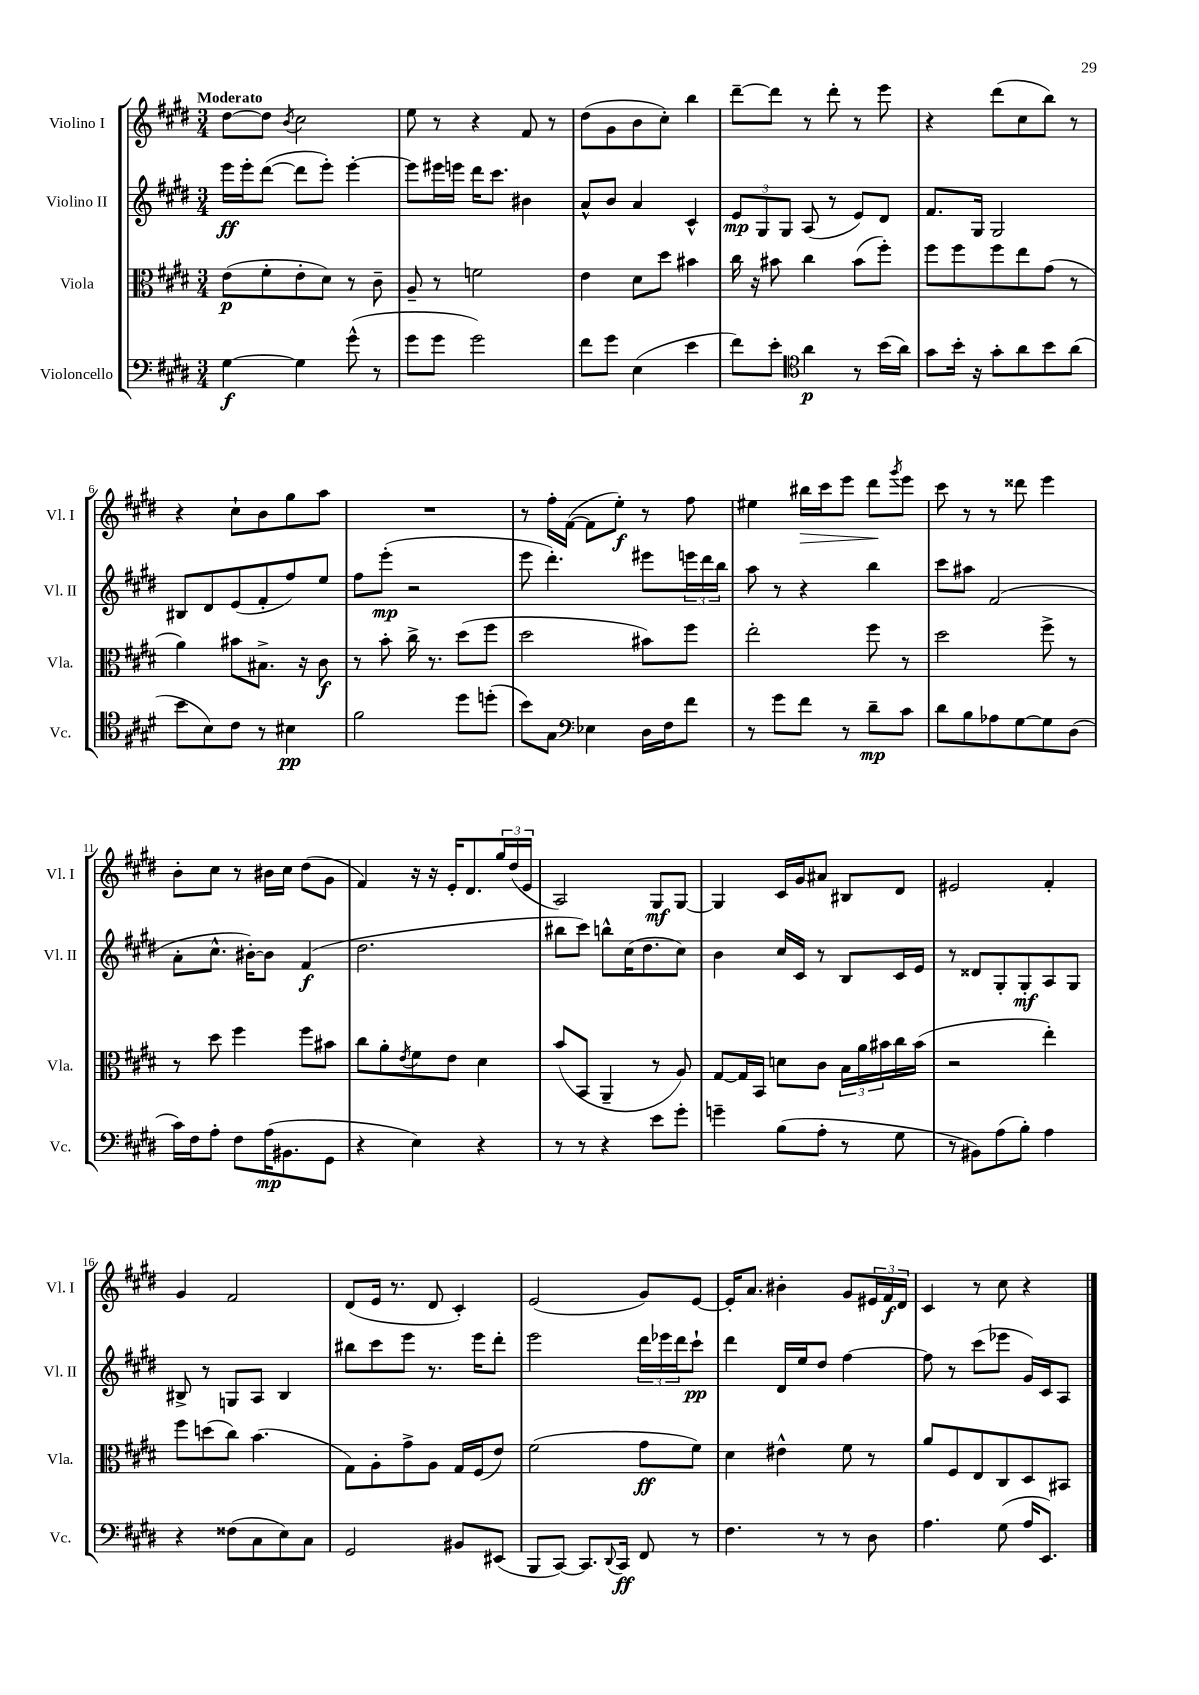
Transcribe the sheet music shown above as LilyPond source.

<<
\new StaffGroup <<
\new Staff = "s0" \with { instrumentName = "Violino I" shortInstrumentName = "Vl. I" } {
    \clef treble \key e \major \numericTimeSignature \time 3/4 \tempo "Moderato"
    dis''8~ dis''8 \acciaccatura { b'8 } cis''2 |
    e''8 r8 r4 fis'8 r8 |
    dis''8( gis'8 b'8 cis''8-.) b''4 |
    dis'''8~-- dis'''8 r8 dis'''8-. r8 e'''8 |
    r4 dis'''8( cis''8 b''8) r8 |
    r4 cis''8-! b'8 gis''8 a''8 |
    R2. |
    r8 fis''16-. fis'16~( fis'8 e''8-.\f) r8 fis''8 |
    eis''4 bis''16\> cis'''16 e'''8 dis'''8\! \acciaccatura { gis'''8 } e'''8 |
    cis'''8 r8 r8 disis'''8 e'''4 |
    b'8-. cis''8 r8 bis'16 cis''16 dis''8( gis'8 |
    fis'4) r16 r16 e'16-. dis'8. \tuplet 3/2 { gis''16 dis''16( e'16 } |
    a2) gis8\mf gis8~ |
    gis4 cis'16 gis'16 ais'8 bis8 dis'8 |
    eis'2 fis'4-. |
    gis'4 fis'2 |
    dis'8( e'16 r8. dis'8 cis'4-.) |
    e'2( gis'8) e'8~ |
    e'16-. a'8. bis'4-. gis'8 \tuplet 3/2 { eis'16 fis'16\f dis'16 } |
    cis'4 r8 cis''8 r4 \bar "|." |
}
\new Staff = "s1" \with { instrumentName = "Violino II" shortInstrumentName = "Vl. II" } {
    \clef treble \key e \major \numericTimeSignature \time 3/4
    e'''16\ff e'''16-. dis'''8~( dis'''8 e'''8-.) e'''4~-. |
    e'''8 eis'''16 e'''16 dis'''16 cis'''8. bis'4 |
    a'8-^ b'8 a'4 cis'4-^ |
    \tuplet 3/2 { e'8\mp gis8 gis8 } a8( r8 e'8) dis'8 |
    fis'8. gis16 gis2 |
    bis8 dis'8 e'8( fis'8-. fis''8) e''8 |
    fis''8 e'''8-.\mp( r2 |
    e'''8 dis'''4.-.) eis'''8 \tuplet 3/2 { e'''16 dis'''16 b''16 } |
    a''8 r8 r4 b''4 |
    cis'''8 ais''8 fis'2( |
    a'8-. cis''8.-^ bis'16~-.) bis'8 fis'4\f( |
    dis''2. |
    bis''8 cis'''8) b''8-^ cis''16( dis''8. cis''8) |
    b'4 cis''16 cis'16 r8 b8 cis'16 e'16 |
    r8 disis'8 gis8-. gis8-.\mf a8 gis8 |
    bis8-> r8 g8 a8 bis4 |
    bis''8 cis'''8 e'''8 r8. e'''16 dis'''8-. |
    e'''2 \tuplet 3/2 { dis'''16 ees'''16 dis'''16 } cis'''8-!\pp |
    dis'''4 dis'16 e''16 dis''8 fis''4~ |
    fis''8 r8 cis'''8( ees'''8 gis'16) cis'16 a8 \bar "|." |
}
\new Staff = "s2" \with { instrumentName = "Viola" shortInstrumentName = "Vla." } {
    \clef alto \key e \major \numericTimeSignature \time 3/4
    e'8\p( fis'8-. e'8-. dis'8) r8 cis'8-- |
    a8-- r8 f'2 |
    e'4 dis'8 dis''8 bis'4 |
    cis''16 r16 bis'8 cis''4 bis'8( fis''8-.) |
    fis''8 fis''8 fis''8 e''8 gis'8( r8 |
    a'4) bis'8 bis8.-> r16 cis'8\f |
    r8 b'8-. cis''16-> r8. dis''8( fis''8 |
    dis''2 bis'8) fis''8 |
    e''2-. fis''8 r8 |
    dis''2 fis''8-> r8 |
    r8 dis''8 fis''4 fis''8 bis'8 |
    cis''8 a'8-. \acciaccatura { e'8 } fis'8 e'8 dis'4 |
    b'8( b,8 a,4-- r8 a8) |
    gis8~ gis16 b,16 d'8 cis'8 \tuplet 3/2 { b16 a'16 bis'16 } cis''16 bis'16( |
    r2 e''4-.) |
    fis''8 d''8( cis''8) b'4.( |
    gis8) a8-. gis'8-> a8 gis16 fis16( e'8) |
    fis'2( gis'8\ff fis'8) |
    dis'4 eis'4-^ fis'8 r8 |
    a'8 fis8 e8 cis8 dis8 bis,8 \bar "|." |
}
\new Staff = "s3" \with { instrumentName = "Violoncello" shortInstrumentName = "Vc." } {
    \clef bass \key e \major \numericTimeSignature \time 3/4
    gis4~\f gis4 gis'8-^( r8 |
    gis'8 gis'8 gis'2) |
    fis'8 gis'8 e4( e'4 |
    fis'8) e'8-. \clef tenor a'4\p r8 b'16( a'16) |
    gis'8 b'16-. r16 gis'8-. a'8 b'8 a'8( |
    b'8 b8) cis'8 r8 bis4\pp |
    fis'2 dis''8 d''8-.( |
    b'8) gis8 \clef bass ees4 dis16 fis16 fis'8 |
    r8 gis'8 fis'8 r8 dis'8--\mp cis'8 |
    dis'8 b8 aes8 gis8~ gis8 dis8( |
    cis'16) fis16 a8-. fis8 a16\mp( bis,8. gis,8 |
    r4 e4) r4 |
    r8 r8 r4 e'8 gis'8-. |
    g'4-- b8( a8-. r8 gis8 |
    r8 bis,8) a8( b8-.) a4 |
    r4 fisis8( cis8 e8) cis8 |
    gis,2 bis,8 eis,8( |
    b,,8 cis,8~) cis,8. \appoggiatura { dis,8 } cis,16\ff fis,8 r8 |
    fis4. r8 r8 dis8 |
    a4. gis8( a16 e,8.) \bar "|." |
}
>>
>>
